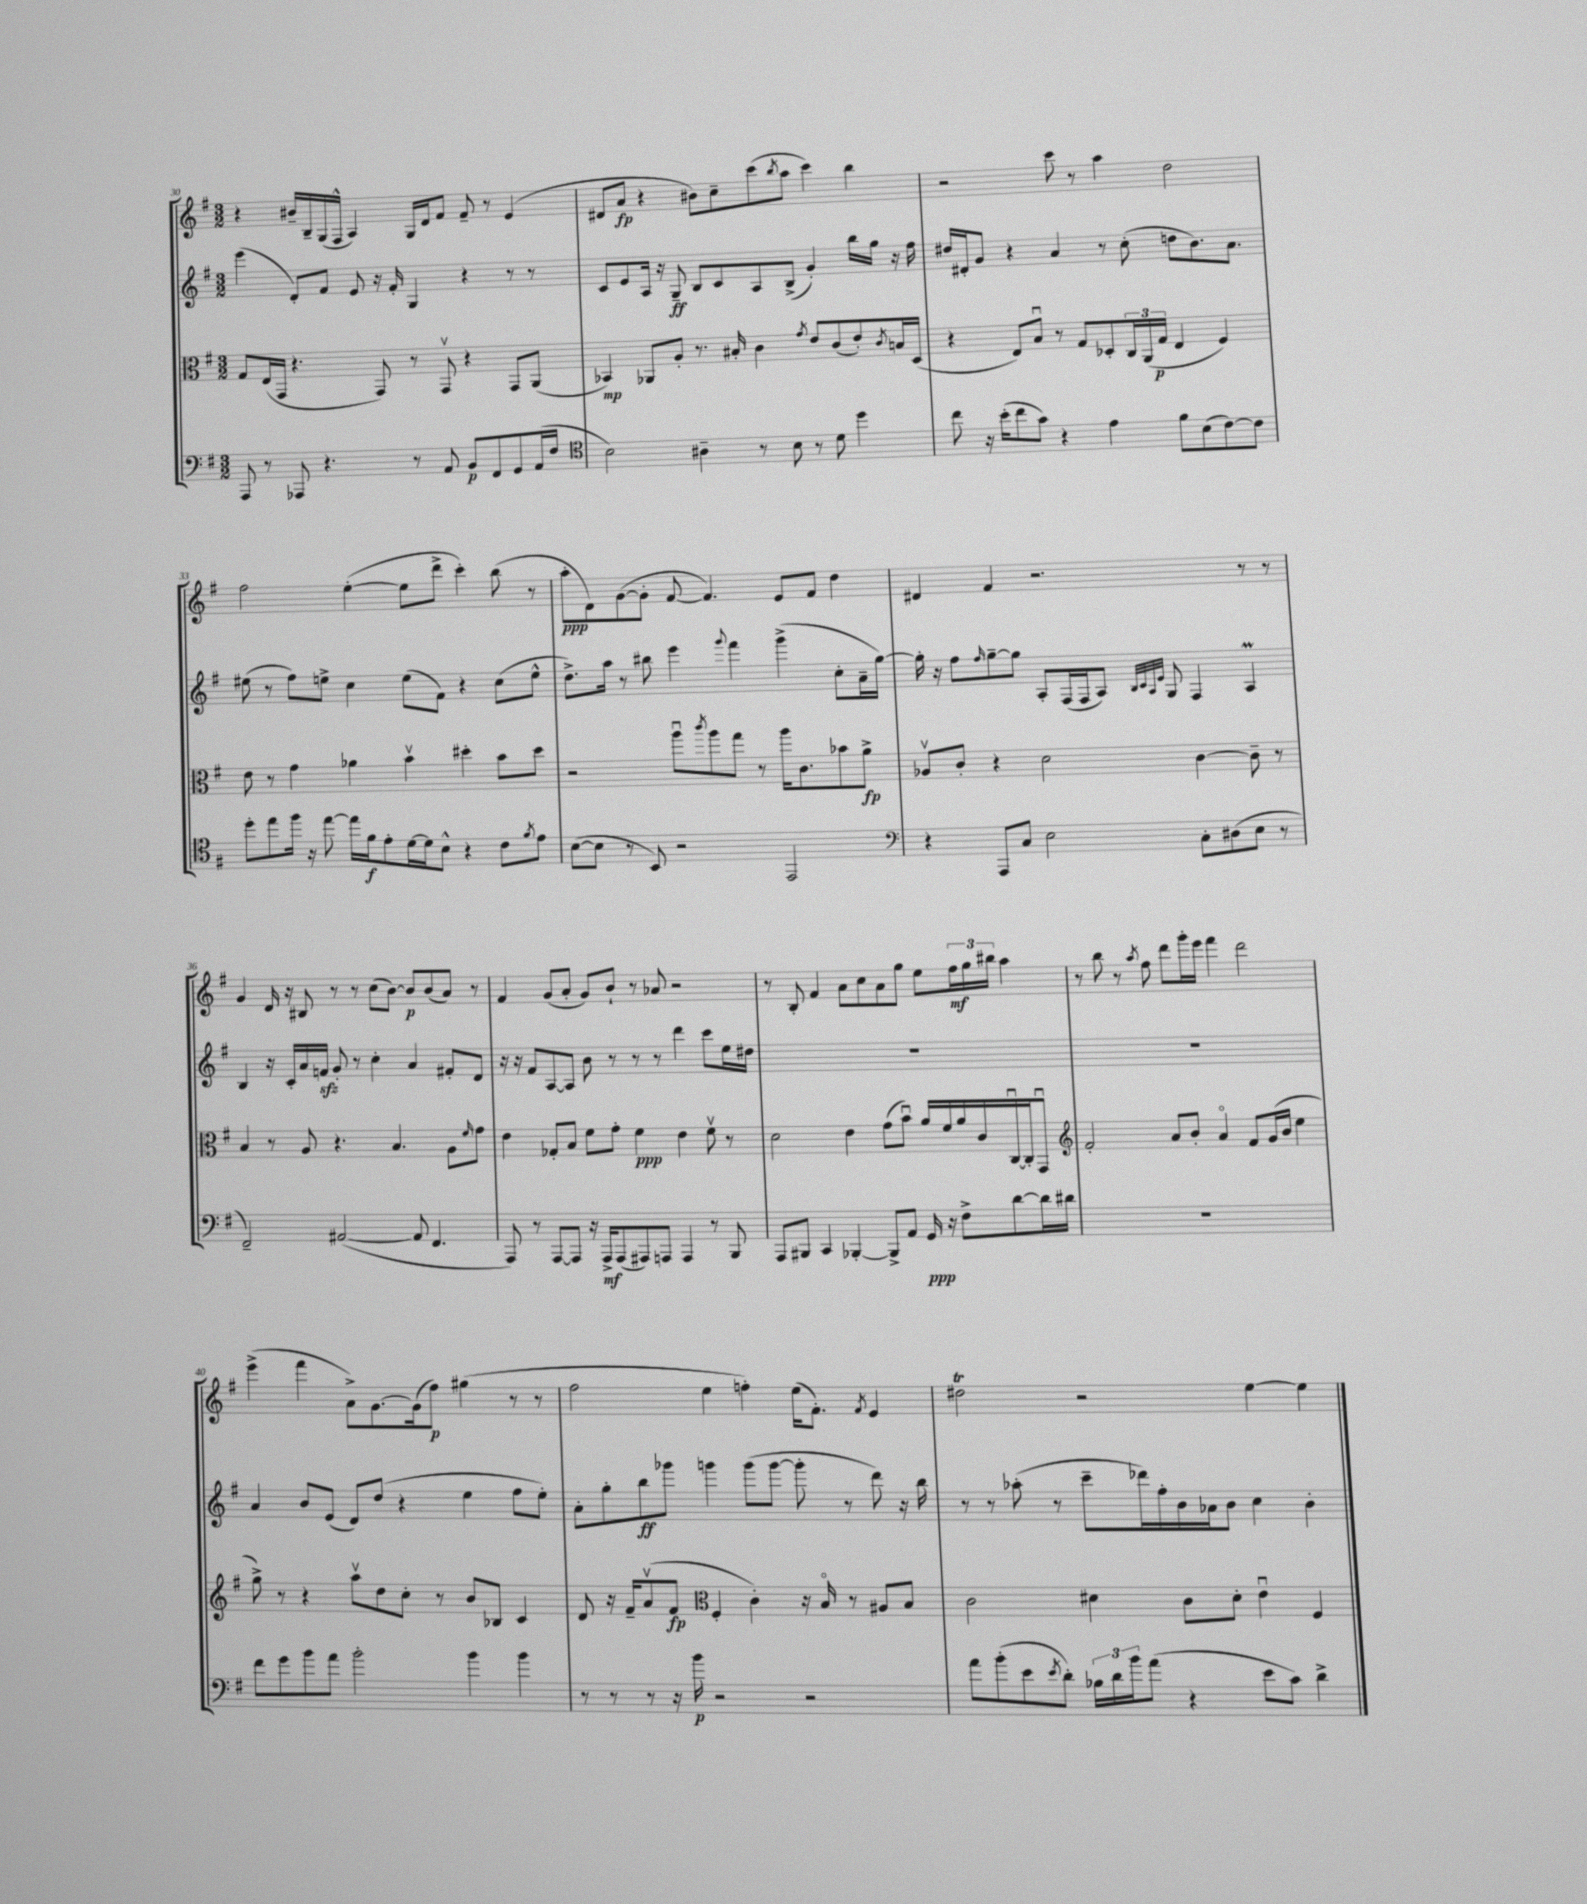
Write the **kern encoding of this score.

**kern	**kern	**kern	**kern
*staff4	*staff3	*staff2	*staff1
*clefF4	*clefC3	*clefG2	*clefG2
*k[f#]	*k[f#]	*k[f#]	*k[f#]
*M3/2	*M3/2	*M3/2	*M3/2
8AAA/	8G/L	(4eee\	4r
8r	(16E/L	.	.
.	16GG/JJ	.	.
8AAA-/	4.r	8d'/L)	16b#~/LL
.	.	.	16B~/
4.r	.	8f#/J	(16G/
.	.	.	16F#^^/JJ
.	.	8e/	4A/)
.	8GG/)	16r	.
.	.	16f#'/	.
8r	8r	4G/	16G/LL
.	.	.	16d/J
8AA/	8GGv/	.	8f#/J
8BB/L	4r	4r	8f#~/
8FF#/	.	.	8r
8GG/	8GG/L	8r	(4e/
(16AA/L	(8AA/J	8r	.
16F#/JJ	.	.	.
=	=	=	=
*clefC4	*	*	*
2B\)	4BB-/)	8c/L	8d#/L
.	.	8e/	8a/J
.	8AA-/L	16A/Jk	4r
.	.	16r	.
.	8A'/J	8G~/	.
4A#~\	8.r	8B/L	8b#\L)
.	.	8c/	8cc~\
.	16B#'/	.	.
8r	4c\	8A/	(8ccc\
.	.	.	8qbb/
8B\	.	(8B^/J	8aa\J
.	8qg/	.	.
8r	8e/L	4g'/)	4ccc\)
8d\	(8c/	.	.
4dd\	8e'/)	16bb\LL	4bb\
.	.	16gg\JJ	.
.	8qc/	.	.
.	16B/L	16r	.
.	(16D/JJ	16ff#\	.
=	=	=	=
8cc\	4r	16dd#/LL	2r
.	.	16d#'/J	.
16r	.	8g/J	.
(16b'\LK	.	.	.
8cc\	8E/L)	4r	.
8g\J)	8Bu/J	.	.
4r	8r	4a/	8ccc\
.	8G/L	.	8r
4e\	8D-'/	8r	4aa\
.	24C/L	(8cc'\	.
.	(24AA/	.	.
.	24G/JJ	.	.
8f#\L	4E/	8dd\L	2dd\
(8B\	.	8.b\)	.
[8c\)	4F#/)	.	.
.	.	8.a\J	.
8c\]J	.	.	.
=	=	=	=
8dd'\L	8e\	(8ee#\	2ff#\
8ee\	8r	8r	.
16ff#\Jk	4g\	8ff#\L)	.
16r	.	.	.
[8ee\	.	8ee^\J	.
16ee\]LL	4a-\	4cc\	([4ee'\
16f#\J	.	.	.
8e'\	.	.	.
[16d\L	4bv\	(8ee\L	8ee\]L
16d\]J	.	.	.
8B^^\J	.	8f#\J)	8ddd^\J
4r	4dd#'\	4r	4ccc'\)
8c\L	8b\L	(8cc\L	(8bb\
8qf#/	.	.	.
8e\J	8dd#\J	8ee^^\J	8r
=	=	=	=
([8B\L	2r	8.dd^\L)	8aa'\L
8B\]J	.	.	8d\)
.	.	16aa\Jk	.
8r	.	8r	([8g\
8BB/)	.	8bb#\	8g'\]J
2r	8aau\L	4eee\	[8f#/
.	8qccc/	.	.
.	8aa\	.	4.f#/])
.	.	8qqggg/	.
.	8gg\J	4fff#\	.
.	8r	.	.
2EE/	16aa\LK	(4ggg^\	8e/L
.	8.c\	.	.
.	.	.	8f#/J
.	8b-\	8cc'\L	4dd\
.	8a^\J	16a~\L	.
.	.	[16gg\JJ)	.
=	=	=	=
*clefF4	*	*	*
4r	8A-v/L	16gg'\]	4d#/
.	.	16r	.
.	8c'/J	8ff#\L	.
.	.	16qqff#/	.
8AAA/L	4r	[8gg~\	4f#/
8C/J	.	8gg\]J	.
2E\	2d\	8A'/L	2.r
.	.	(16F#/L	.
.	.	16F#/J	.
.	.	8A/J)	.
.	.	32qqB/LLL	.
.	.	32qqc/	.
.	.	32qqA/	.
.	.	32qqe/JJJ	.
.	.	8G/	.
8C'\L	[4c\	4F#/	.
(8D#\	.	.	.
8E\J	8c~\]	4A/	8r
8r	8r	.	8r
=	=	=	=
2FF#~/)	4B/	4B/	4g/
.	8r	16r	16d/
.	.	16c'/LL	16r
.	8A/	16a/	8B#/
.	.	16f/JJ	.
([2AA#/	4.r	8g'/	8r
.	.	8r	8r
.	.	4cc'\	(8cc\L
.	4.B/	.	[8b\J)
8AA#/]	.	4a/	8b/]L
4.FF#/	.	.	(8b/
.	8A\L	8f#'/L	8a/J)
.	16qqf#/	.	.
.	8g\J	8d/J	8r
=	=	=	=
8AAA/)	4e\	16r	4f#/
.	.	16r	.
8r	.	8f#/L	.
[8AAA/L	8G-'/L	[8A/	(8g/L
8AAA/]J	8B/J	8A/]J	8a'/J
16r	8f#\L	8b\	8g/L)
16AAA^/LK	.	.	.
(8AAA/	8g'\J	8r	8b`/J
8AAA#/)	4f#\	8r	8r
8AAA/J	.	8r	8a-/
4AAA/	4e\	4ddd\	2r
8r	8f#v\	8ccc\L	.
8BBB/	8r	16ee\L	.
.	.	16dd#\JJ	.
=	=	=	=
8AAA/L	2d\	1.r	8r
8BBB#/J	.	.	8B'/
4CC/	.	.	4f#/
[4BBB-'/	4e\	.	8a\L
.	.	.	8cc\
8BBB-^/]L	(8g\L	.	8a\
8AA/J	8bu\J)	.	8gg\J
16GG/	16a/LL	.	8ee\L
16r	16f#/	.	.
8F#^\L	16a/	.	24ff#\L
.	.	.	24gg\
.	16c/	.	.
.	.	.	24bb#\JJ
[8d\	[16Cu/	.	4aa\
.	16C'/]J	.	.
16d\]L	8GGu/J	.	.
16d#\JJ	.	.	.
=	=	=	=
*	*clefG2	*	*
1.r	2f#'/	1.r	8r
.	.	.	8bb\
.	.	.	8r
.	.	.	8qaa/
.	.	.	8ff#\
.	8a/L	.	8ddd\L
.	8b'/J	.	16ggg'\L
.	.	.	16eee\JJ
.	4ao/	.	4fff#\
.	8f#/L	.	2ddd\
.	(16g/L	.	.
.	16b/JJ	.	.
.	4ee\	.	.
=	=	=	=
8f#\L	8gg^\)	4a/	(4eee^\
8g\	8r	.	.
8b\	4r	8b/L	4fff#\
8a\J	.	(8e/J	.
2b'\	8aav\L	8d/L)	8a^\L)
.	8dd\	(8dd/J	[8.g\
.	8cc'\J	4r	.
.	.	.	(16g\]k
.	8r	.	8ff#\J)
4b\	8b/L	4ee\	(4gg#\
.	8B-/J	.	.
4b\	4c/	8ff#\L	8r
.	.	8ee'\J)	8r
=	=	=	=
8r	8d/	8a'\L	2ff#\
8r	16r	8gg'\	.
.	16f#~/LK	.	.
8r	(8av/	8bb\	.
16r	8f#/J	8ggg-\J	.
16b\	.	.	.
*	*clefC3	*	*
2r	4F#'/	4ggg\	4ee\
.	4c'\)	(8ggg\L	4ff'\)
.	.	[8ggg\J	.
2r	16r	8ggg'\]	(16ee\LK
.	16Bo/	.	8.f#'\J)
.	8r	8r	.
.	.	.	8qf#/
.	8A#/L	8ddd\)	4e/
.	8B/J	16r	.
.	.	16bb\	.
=	=	=	=
8a\L	2c\	8r	2dd#\
(8b'\	.	8r	.
8e\	.	(8aa-'\	.
8qe/	.	.	.
8d'\J)	.	8r	.
24B-\LL	4d#\	8ccc~\L	2r
24d\	.	.	.
24b\J	.	.	.
(8a\J	.	16ddd-\L)	.
.	.	16ff#'\	.
4r	8c\L	16b\	.
.	.	16a-\J	.
.	8d#'\J	8b\J	.
8e\L	4eu\	4cc\	[4ee\
8c\J)	.	.	.
4d^\	4F#/	4b'\	4ee\]
==	==	==	==
*-	*-	*-	*-
